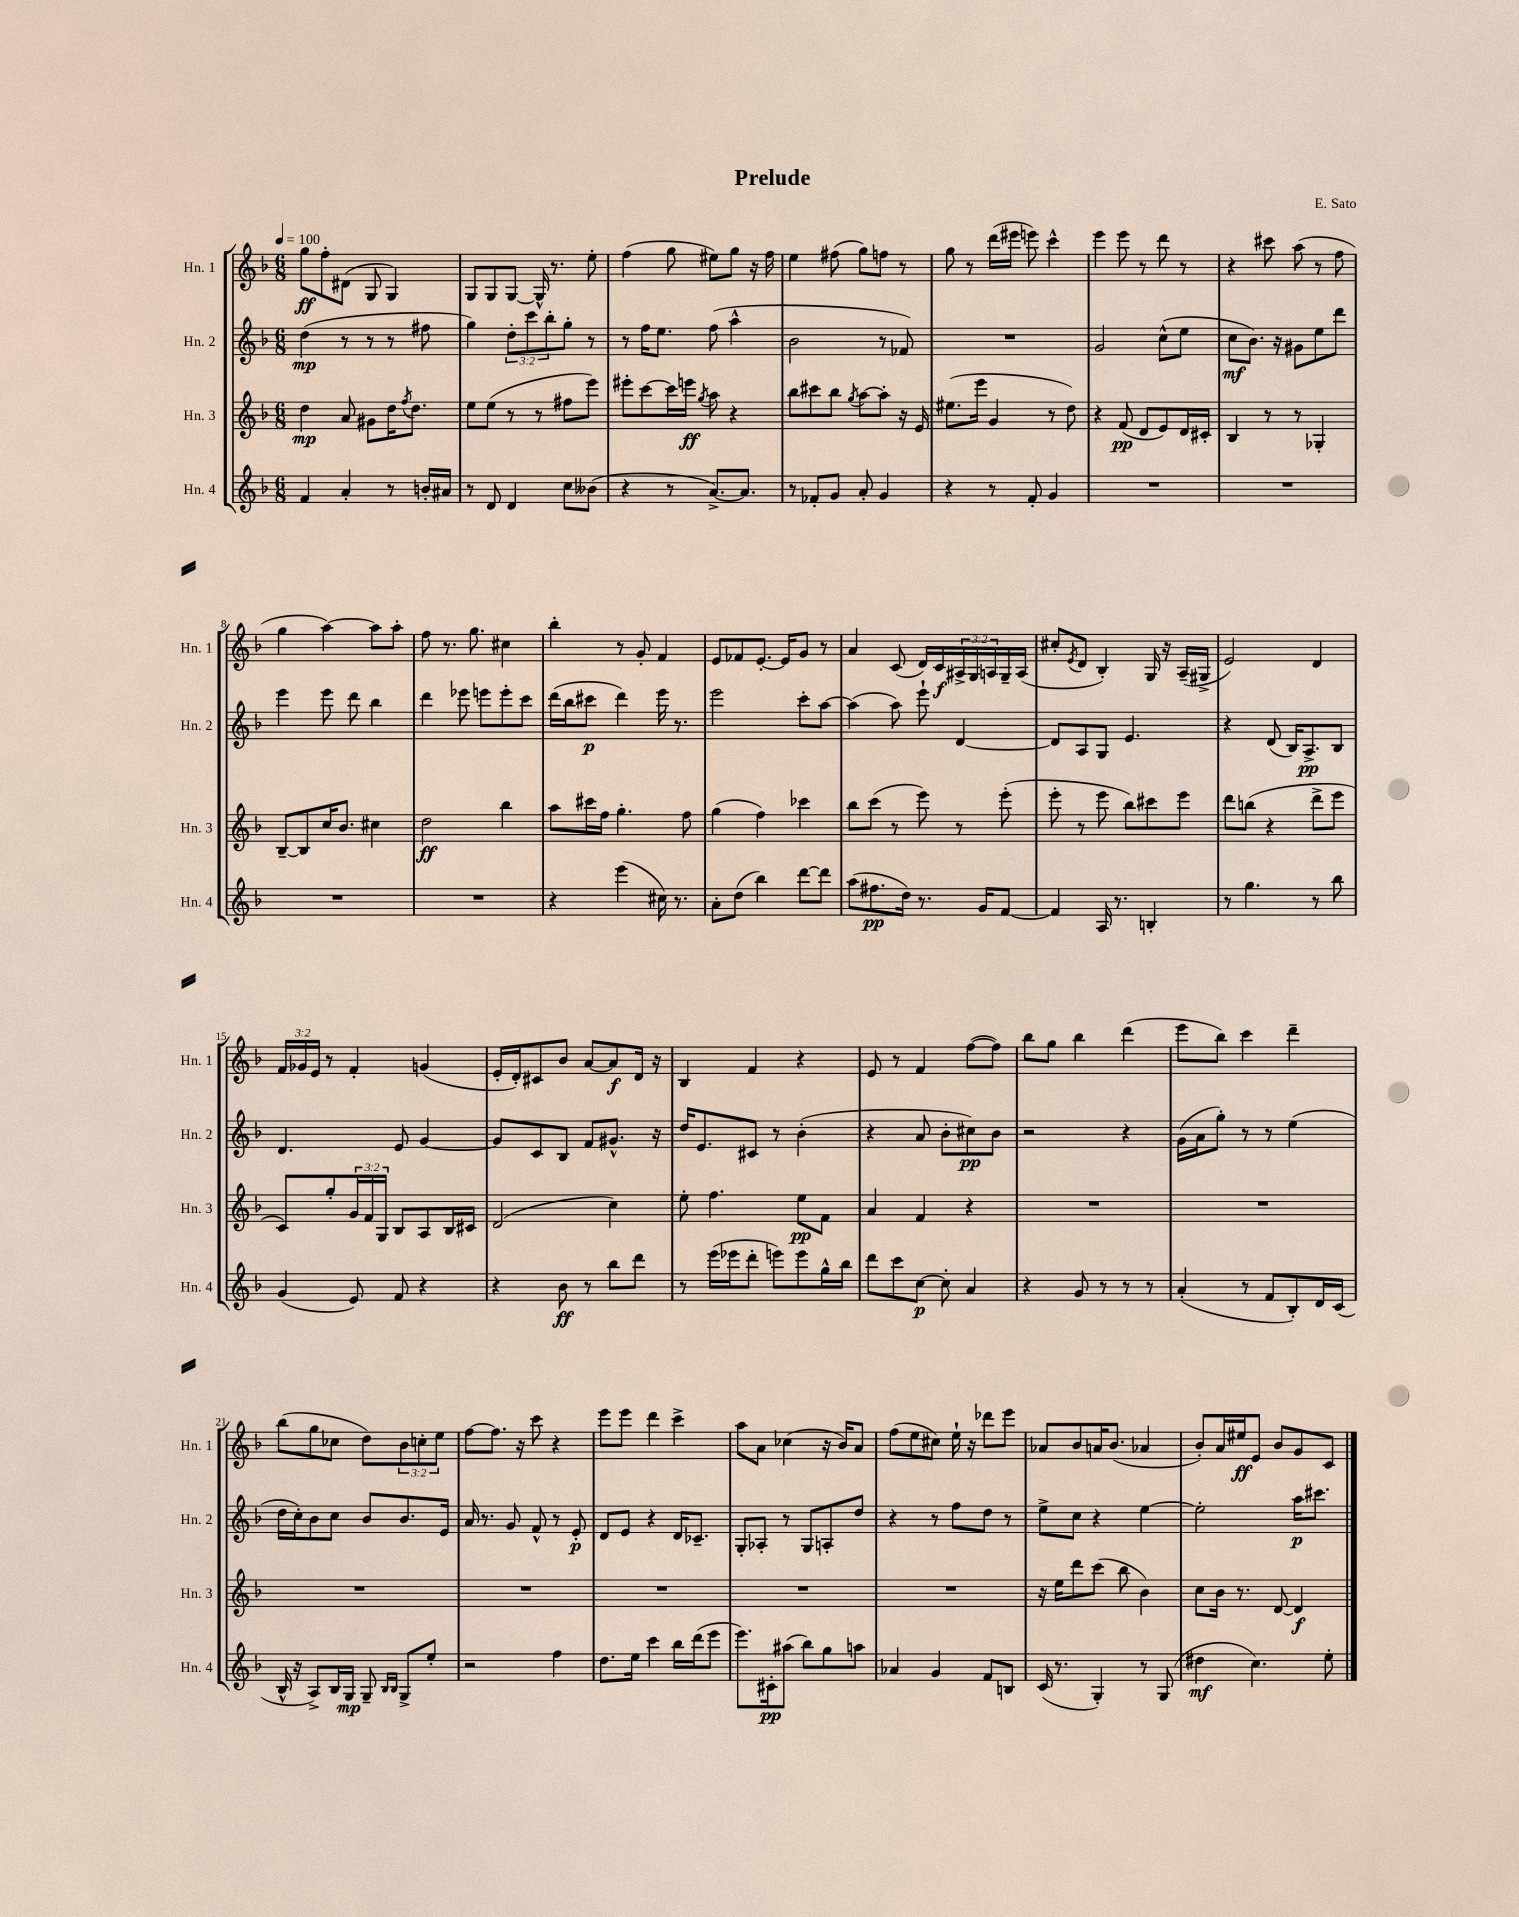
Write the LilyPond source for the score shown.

\header { title = "Prelude" composer = "E. Sato" }
<<
\new StaffGroup <<
\new Staff = "s0" \with { instrumentName = "Hn. 1" shortInstrumentName = "Hn. 1" } {
    \clef treble \key f \major \numericTimeSignature \time 6/8 \override Staff.TupletNumber.text = #tuplet-number::calc-fraction-text \tempo 4 = 100
    g''8\ff f''8-. dis'8( g8 g4) |
    g8 g8 g8~ g16-^ r8. e''8-. |
    f''4( g''8 eis''8) g''8 r16 f''16 |
    e''4 fis''8( g''8) f''8 r8 |
    g''8 r8 d'''16( eis'''16 e'''8) c'''4-^ |
    e'''4 e'''8 r8 d'''8 r8 |
    r4 cis'''8 a''8( r8 f''8 |
    g''4 a''4~) a''8 a''8-. |
    f''8 r8. g''8. cis''4 |
    bes''4-. r8 g'8-. f'4 |
    e'8 fes'8 e'8.~-. e'16 g'8 r8 |
    a'4 c'8( d'16) c'16\f \tuplet 3/2 { ais16-> g16 a16 } g16-- a16( |
    cis''8-. \acciaccatura { e'8 } d'8 bes4-.) g16 r16 a16--( gis16-> |
    e'2) d'4 |
    \tuplet 3/2 { f'16 ges'16 e'16 } r8 f'4-. g'4( |
    e'16-. d'16-.) cis'8 bes'8 a'8~ a'8\f d'16 r16 |
    bes4 f'4 r4 |
    e'8 r8 f'4 f''8~( f''8) |
    bes''8 g''8 bes''4 d'''4( |
    e'''8 bes''8) c'''4 d'''4-- |
    bes''8( g''8 ces''8 d''8) \tuplet 3/2 { bes'8 c''8-. e''8 } |
    f''8~ f''8. r16 c'''8 r4 |
    e'''8 e'''8 d'''4 c'''4-> |
    a''8 a'8 ces''4( r16 bes'16) a'8 |
    f''8( e''8 cis''8) e''16-! r16 des'''8 e'''8 |
    aes'8 bes'8 a'16 bes'8.( aes'4 |
    bes'8-.) a'16 eis''16\ff e'8 bes'8 g'8 c'8 \bar "|." |
}
\new Staff = "s1" \with { instrumentName = "Hn. 2" shortInstrumentName = "Hn. 2" } {
    \clef treble \key f \major \numericTimeSignature \time 6/8 \override Staff.TupletNumber.text = #tuplet-number::calc-fraction-text
    d''4\mp( r8 r8 r8 fis''8 |
    g''4) \tuplet 3/2 { d''8-. c'''8 bes''8-. } g''8-. r8 |
    r8 f''16 e''8. f''8( a''4-^ |
    bes'2 r8 fes'8) |
    R2. |
    g'2 c''8-^( e''8 |
    c''8\mf bes'8.) r16 gis'8 e''8 d'''8 |
    e'''4 e'''8 d'''8 bes''4 |
    d'''4 ees'''8 e'''8 e'''8-. c'''8 |
    d'''16( bes''16 cis'''8\p d'''4) e'''16 r8. |
    e'''2 c'''8-. a''8~ |
    a''4( a''8) e'''8-! d'4~ |
    d'8 a8 g8 e'4. |
    r4 d'8( bes16) a8.->\pp bes8 |
    d'4. e'8 g'4~ |
    g'8 c'8 bes8 f'8 gis'8.-^ r16 |
    d''16 e'8. cis'8 r8 bes'4-.( |
    r4 a'8 bes'8-. cis''8\pp) bes'8 |
    r2 r4 |
    g'16( a'16 g''8-.) r8 r8 e''4( |
    d''16 c''16-.) bes'8 c''8 bes'8 bes'8. e'16 |
    a'16 r8. g'8 f'8-^ r8 e'8-.\p |
    d'8 e'8 r4 d'16 ces'8.-- |
    g8-. aes8-. r8 g8 a8-. d''8 |
    r4 r8 f''8 d''8 r8 |
    e''8-> c''8 r4 e''4~ |
    e''2-. a''16\p cis'''8. \bar "|." |
}
\new Staff = "s2" \with { instrumentName = "Hn. 3" shortInstrumentName = "Hn. 3" } {
    \clef treble \key f \major \numericTimeSignature \time 6/8 \override Staff.TupletNumber.text = #tuplet-number::calc-fraction-text
    d''4\mp a'8 gis'8 d''16 \acciaccatura { f''8 } d''8. |
    e''8 e''8( r8 r8 fis''8 e'''8) |
    eis'''8-. c'''8~ c'''16 e'''16\ff \acciaccatura { g''8 } a''8 r4 |
    bes''8 cis'''8 bes''8 \acciaccatura { g''8 } a''8~ a''8-. r16 e'16 |
    eis''8.( e'''16 g'4 r8 d''8) |
    r4 f'8\pp( d'8 e'8) d'16 cis'16-. |
    bes4 r8 r8 ges4-. |
    bes8~-- bes8 c''16 bes'8. cis''4 |
    d''2\ff bes''4 |
    a''8 cis'''16 f''16 g''4.-. f''8 |
    g''4( f''4) ces'''4 |
    bes''8 c'''8( r8 e'''8) r8 e'''8-.( |
    e'''8-. r8 e'''8 bes''8) cis'''8 e'''8 |
    d'''8 b''8( r4 d'''8-> e'''8 |
    c'8) g''8-. \tuplet 3/2 { g'16 f'16 g16 } bes8 a8 bes16 cis'16 |
    d'2( c''4) |
    e''8-. f''4. e''8\pp f'8 |
    a'4 f'4 r4 |
    R2. |
    R2. |
    R2. |
    R2. |
    R2. |
    R2. |
    R2. |
    r16 e''16 d'''8 c'''8( bes''8 bes'4) |
    c''8 bes'16 r8. d'8~ d'4\f \bar "|." |
}
\new Staff = "s3" \with { instrumentName = "Hn. 4" shortInstrumentName = "Hn. 4" } {
    \clef treble \key f \major \numericTimeSignature \time 6/8
    f'4 a'4-. r8 b'16-. ais'16 |
    r8 d'8 d'4 c''8 beses'8( |
    r4 r8 a'8.~->) a'8. |
    r8 fes'8-. g'8 a'8-. g'4 |
    r4 r8 f'8-. g'4 |
    R2. |
    R2. |
    R2. |
    R2. |
    r4 e'''4( cis''16) r8. |
    a'8-. d''8( bes''4) d'''8~ d'''8 |
    a''8( fis''8.\pp d''16) r8. g'16 f'8~ |
    f'4 a16 r8. b4-. |
    r8 g''4. r8 bes''8 |
    g'4( e'8) f'8 r4 |
    r4 bes'8\ff r8 bes''8 d'''8 |
    r8 e'''16( ees'''16 d'''8-. e'''8) e'''8 g''16-^ bes''16 |
    d'''8 c'''8 c''8~\p c''8-. a'4 |
    r4 g'8 r8 r8 r8 |
    a'4-.( r8 f'8 bes8-.) d'16 c'16( |
    bes16-^ r16 a8->) bes16 g16\mp g8-- \grace { bes16 bes16 } g8-> e''8-. |
    r2 f''4 |
    d''8. e''16 c'''4 bes''16 d'''16( e'''8 |
    e'''8.) cis'16-.\pp ais''8( bes''8) g''8 a''8 |
    aes'4 g'4 f'8 b8 |
    c'16( r8. g4-.) r8 g8( |
    dis''4\mf c''4.) e''8-. \bar "|." |
}
>>
>>
